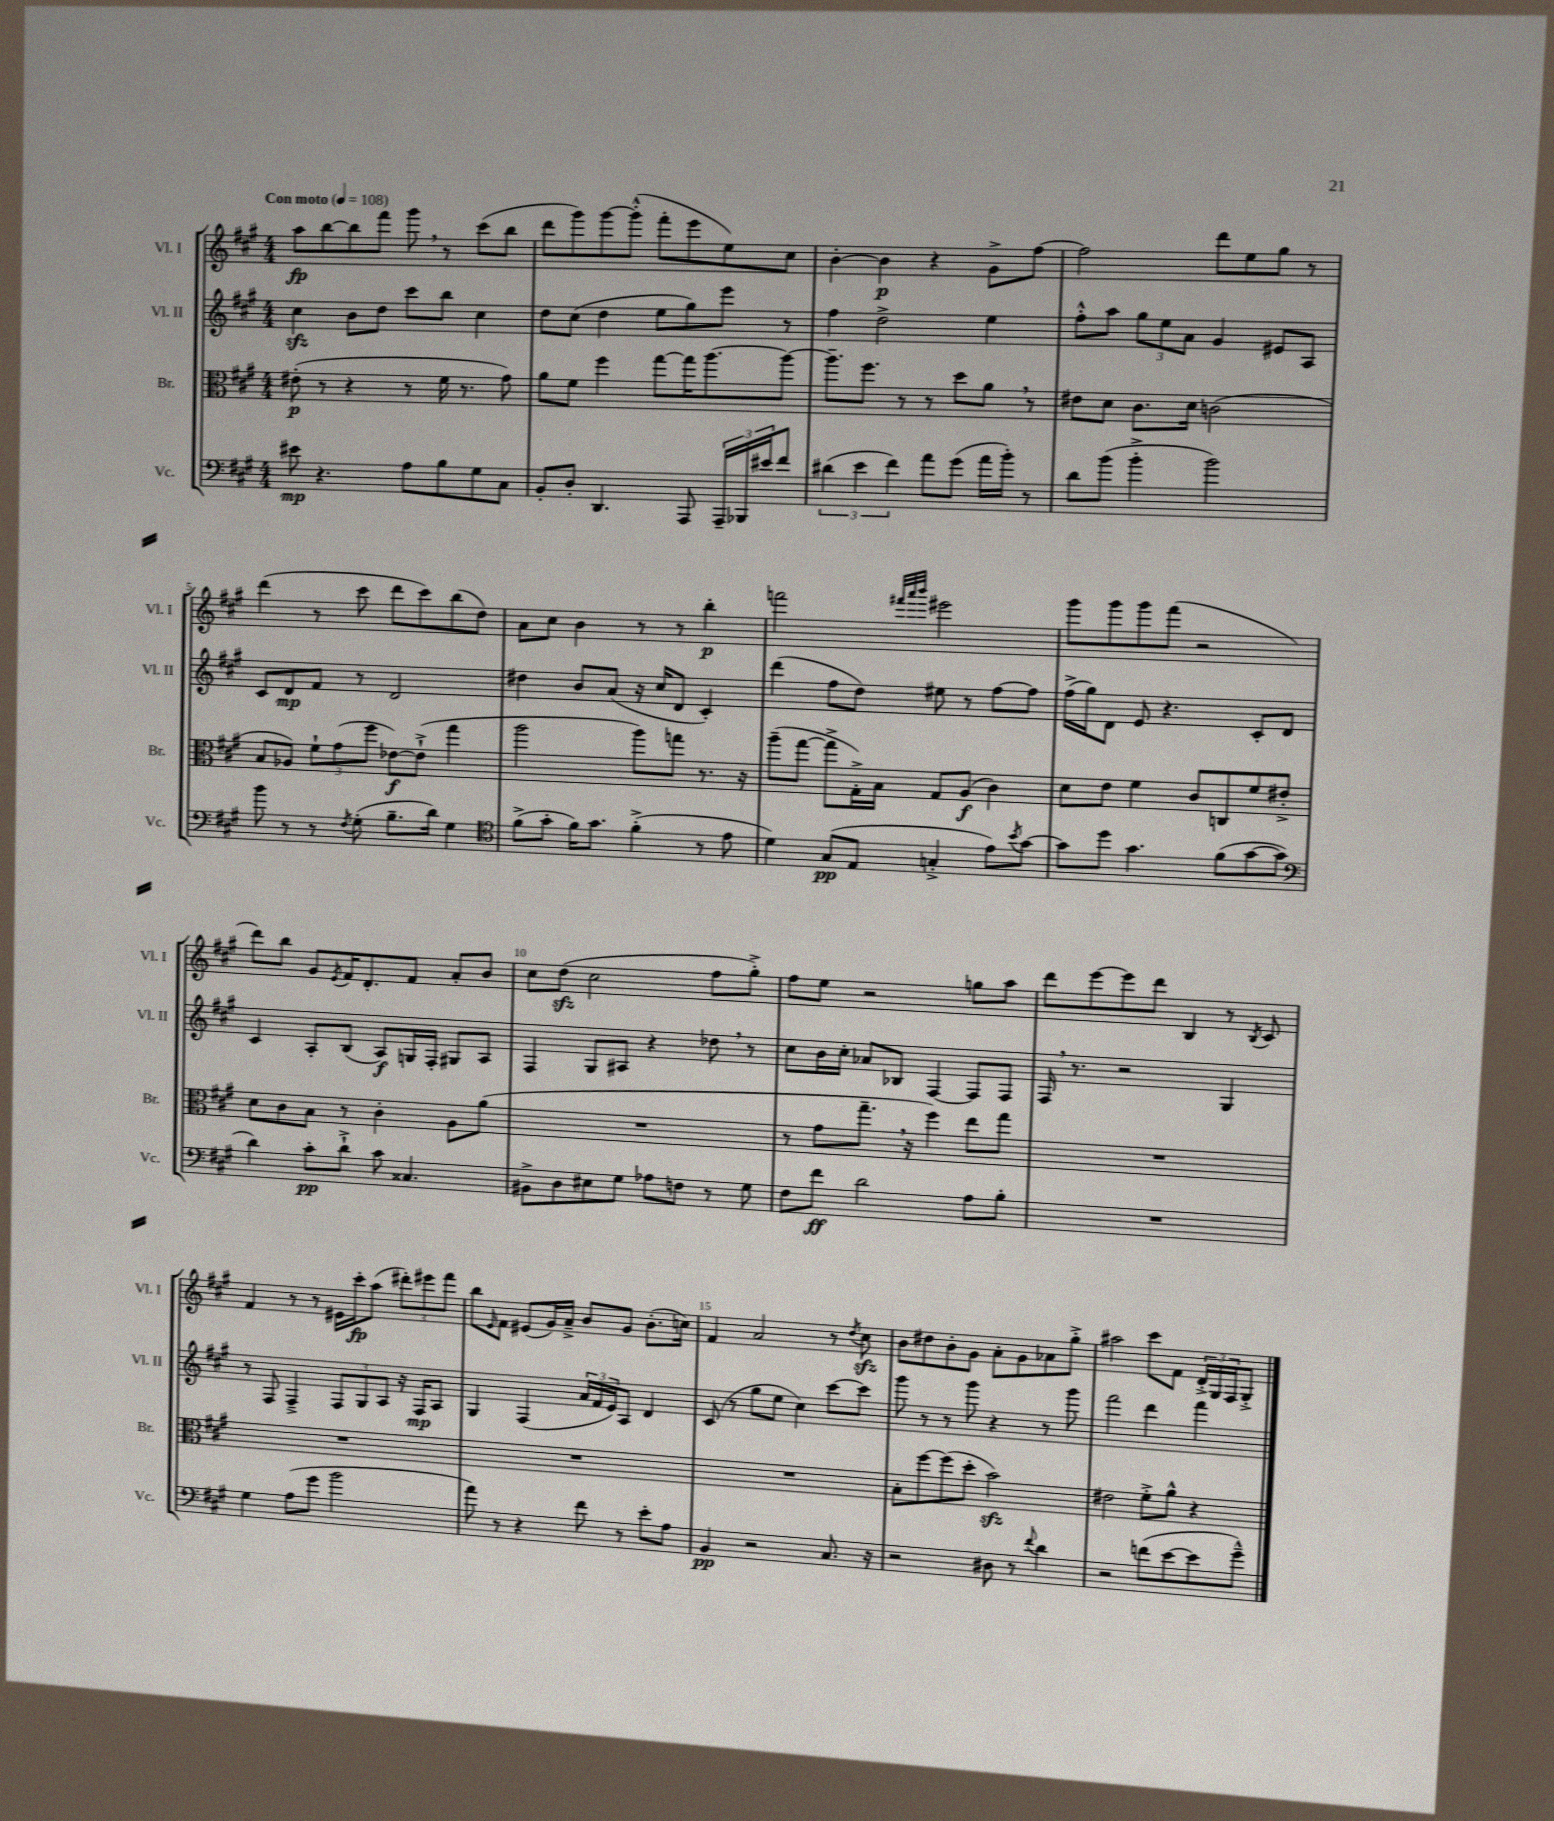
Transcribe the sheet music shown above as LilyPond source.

<<
\new StaffGroup <<
\new Staff = "s0" \with { instrumentName = "Vl. I" shortInstrumentName = "Vl. I" } {
    \clef treble \key a \major \numericTimeSignature \time 4/4 \tempo "Con moto" 4 = 108
    a''8\fp b''8~ b''8 fis'''8 gis'''8 \breathe r8 cis'''8( b''8 |
    d'''8 gis'''8) gis'''8~ gis'''8-.-^( fis'''8-. e'''8 e''8) cis''8 |
    b'4~-. b'4\p r4 gis'8-> fis''8~ |
    fis''2 d'''8 e''8 gis''8 r8 |
    d'''4( r8 cis'''8 d'''8 cis'''8) b''8( d''8) |
    a'8 cis''8 b'4 r8 r8 b''4-.\p |
    f'''2 \grace { fis'''32 a'''32 b'''32 } eis'''2 |
    gis'''8 gis'''8 gis'''8 fis'''8( r2 |
    d'''8) b''8 gis'8 \acciaccatura { e'8 } fis'16 d'8.-. fis'8 a'8-. b'8 |
    cis''8 d''8\sfz( cis''2 fis''8 gis''8-.->) |
    fis''8 e''8 r2 g''8 a''8 |
    d'''8 e'''8~ e'''8 d'''8 b4 r8 \acciaccatura { b8 } cis'8 |
    fis'4 r8 r8 eis'16 cis'''16-.\fp a''8( \tuplet 3/2 { dis'''8-.) eis'''8 fis'''8 } |
    b''8 \grace { e'16 } fis'8 eis'8( gis'16) a'16---> b'8 gis'8 b'8.-.( c''16) |
    fis'4 a'2 r8 \acciaccatura { d''8 } cis''8\sfz |
    b'8 dis''8 b'8-. gis'8 a'8-. gis'8 aes'8 gis''8-.-> |
    ais''2 cis'''8 fis'8 \tuplet 3/2 { d'16-.-> gis16 fis16 } gis8-.-> \bar "|." |
}
\new Staff = "s1" \with { instrumentName = "Vl. II" shortInstrumentName = "Vl. II" } {
    \clef treble \key a \major \numericTimeSignature \time 4/4
    cis''4\sfz b'8 d''8 cis'''8 b''8 cis''4 |
    d''8 cis''8( d''4 e''8 gis''8) e'''8 r8 |
    fis''4 d''2-> e''4 |
    fis''8-.-^ a''8 \tuplet 3/2 { gis''8 e''8 a'8 } gis'4 eis'8 a8 |
    cis'8 d'8\mp fis'8 r8 d'2 |
    dis''4 b'8 a'8( r16 cis''16 d'8 cis'4-.) |
    d'''4( fis''8 d''8) eis''8 r8 fis''8~ fis''8 |
    fis''16->( gis''16) d'8 e'8 r4. cis'8-. d'8 |
    cis'4 a8-. b8( a8\f) g16 fis16-. gis8 a8 |
    fis4 gis8 ais8 r4 des''8 \breathe r8 |
    cis''8 b'16 cis''16-. aes'8 bes8 fis4~ fis8 fis8 |
    fis16 \breathe r8. r2 gis4 |
    r8 fis8 fis4---> \tuplet 3/2 { fis8 gis8 a8 } r16 fis16\mp a8 |
    gis4 fis4( \tuplet 3/2 { a'16 fis'16 e'16) } a8 d'4 |
    cis'8( r8 gis''8 e''8 cis''4) cis'''8~ cis'''8 |
    gis'''8 r8 r8 gis'''8 r4 r8 gis'''8 |
    fis'''2 d'''4 fis'''4 \bar "|." |
}
\new Staff = "s2" \with { instrumentName = "Br." shortInstrumentName = "Br." } {
    \clef alto \key a \major \numericTimeSignature \time 4/4
    eis'8-.\p( r8 r4 r8 fis'16 r8. gis'8) |
    a'8 fis'8 fis''4 gis''8~ gis''16 a''8.~ a''8~ |
    a''8.-- fis''8. r8 r8 d''8 a'8 \breathe r8 |
    eis'8 d'8 cis'8. d'16 c'2( |
    b8 aes8) \tuplet 3/2 { fis'8-! gis'8( fis''8 } ees'8~\f) ees'8-!->( gis''4 |
    a''2 a''8) g''8 r8. r16 |
    a''8--( gis''8~ gis''8-> gis16-.->) b16 gis8 a8\f( cis'4) |
    d'8 e'8 fis'4 cis'8 c8 fis'8 eis'8-.-> |
    d'8 cis'8 b8 r8 cis'4-. a8 a'8( |
    R1 |
    r8 gis'8 gis''8.-- \breathe r16 fis''4) e''8 gis''8 |
    R1 |
    R1 |
    R1 |
    R1 |
    b8-. fis''8~ fis''8( d''8-. b'2\sfz) |
    eis'2 fis'8-.-> a'8-^ r4 \bar "|." |
}
\new Staff = "s3" \with { instrumentName = "Vc." shortInstrumentName = "Vc." } {
    \clef bass \key a \major \numericTimeSignature \time 4/4
    eis'8\mp r4. a8 b8 gis8 cis8 |
    b,8-. d8-. d,4. a,,8 \tuplet 3/2 { a,,16-- bes,,16 eis'16 } fis'8 |
    \tuplet 3/2 { dis'4( e'4 fis'4) } a'8 gis'8( a'16 b'16-.) r8 |
    d'8 b'8( b'4-.-> b'2) |
    b'8 r8 r8 \acciaccatura { fis8 } gis8-.( b8.-- d'16) gis4 |
    \clef tenor fis'8->( gis'8-. fis'16) gis'8. fis'4-.->( r8 e'8 |
    d'4) gis8\pp( e8 g4-.-> e'8) \acciaccatura { b'8 } gis'8~ |
    gis'8 d''8 gis'4. fis'8( gis'8~ gis'8 |
    \clef bass d'4) cis'8-.\pp d'8-!-> cis'8 cisis4. |
    bis,8-> d8 eis8 gis8 aes8 f8 r8 gis8 |
    fis8 fis'8\ff d'2 a8 b8-. |
    R1 |
    gis4 a8( gis'8 b'2 |
    a'8) r8 r4 fis'8 r8 e'8-. a8 |
    b,4\pp r2 cis8. r16 |
    r2 dis8 r8 \appoggiatura { fis'8 } d'4 |
    r2 f'8( e'8~ e'8 gis'8---^) \bar "|." |
}
>>
>>
\layout { \context { \Score \override BarNumber.break-visibility = ##(#f #t #t) barNumberVisibility = #(every-nth-bar-number-visible 5) } }
